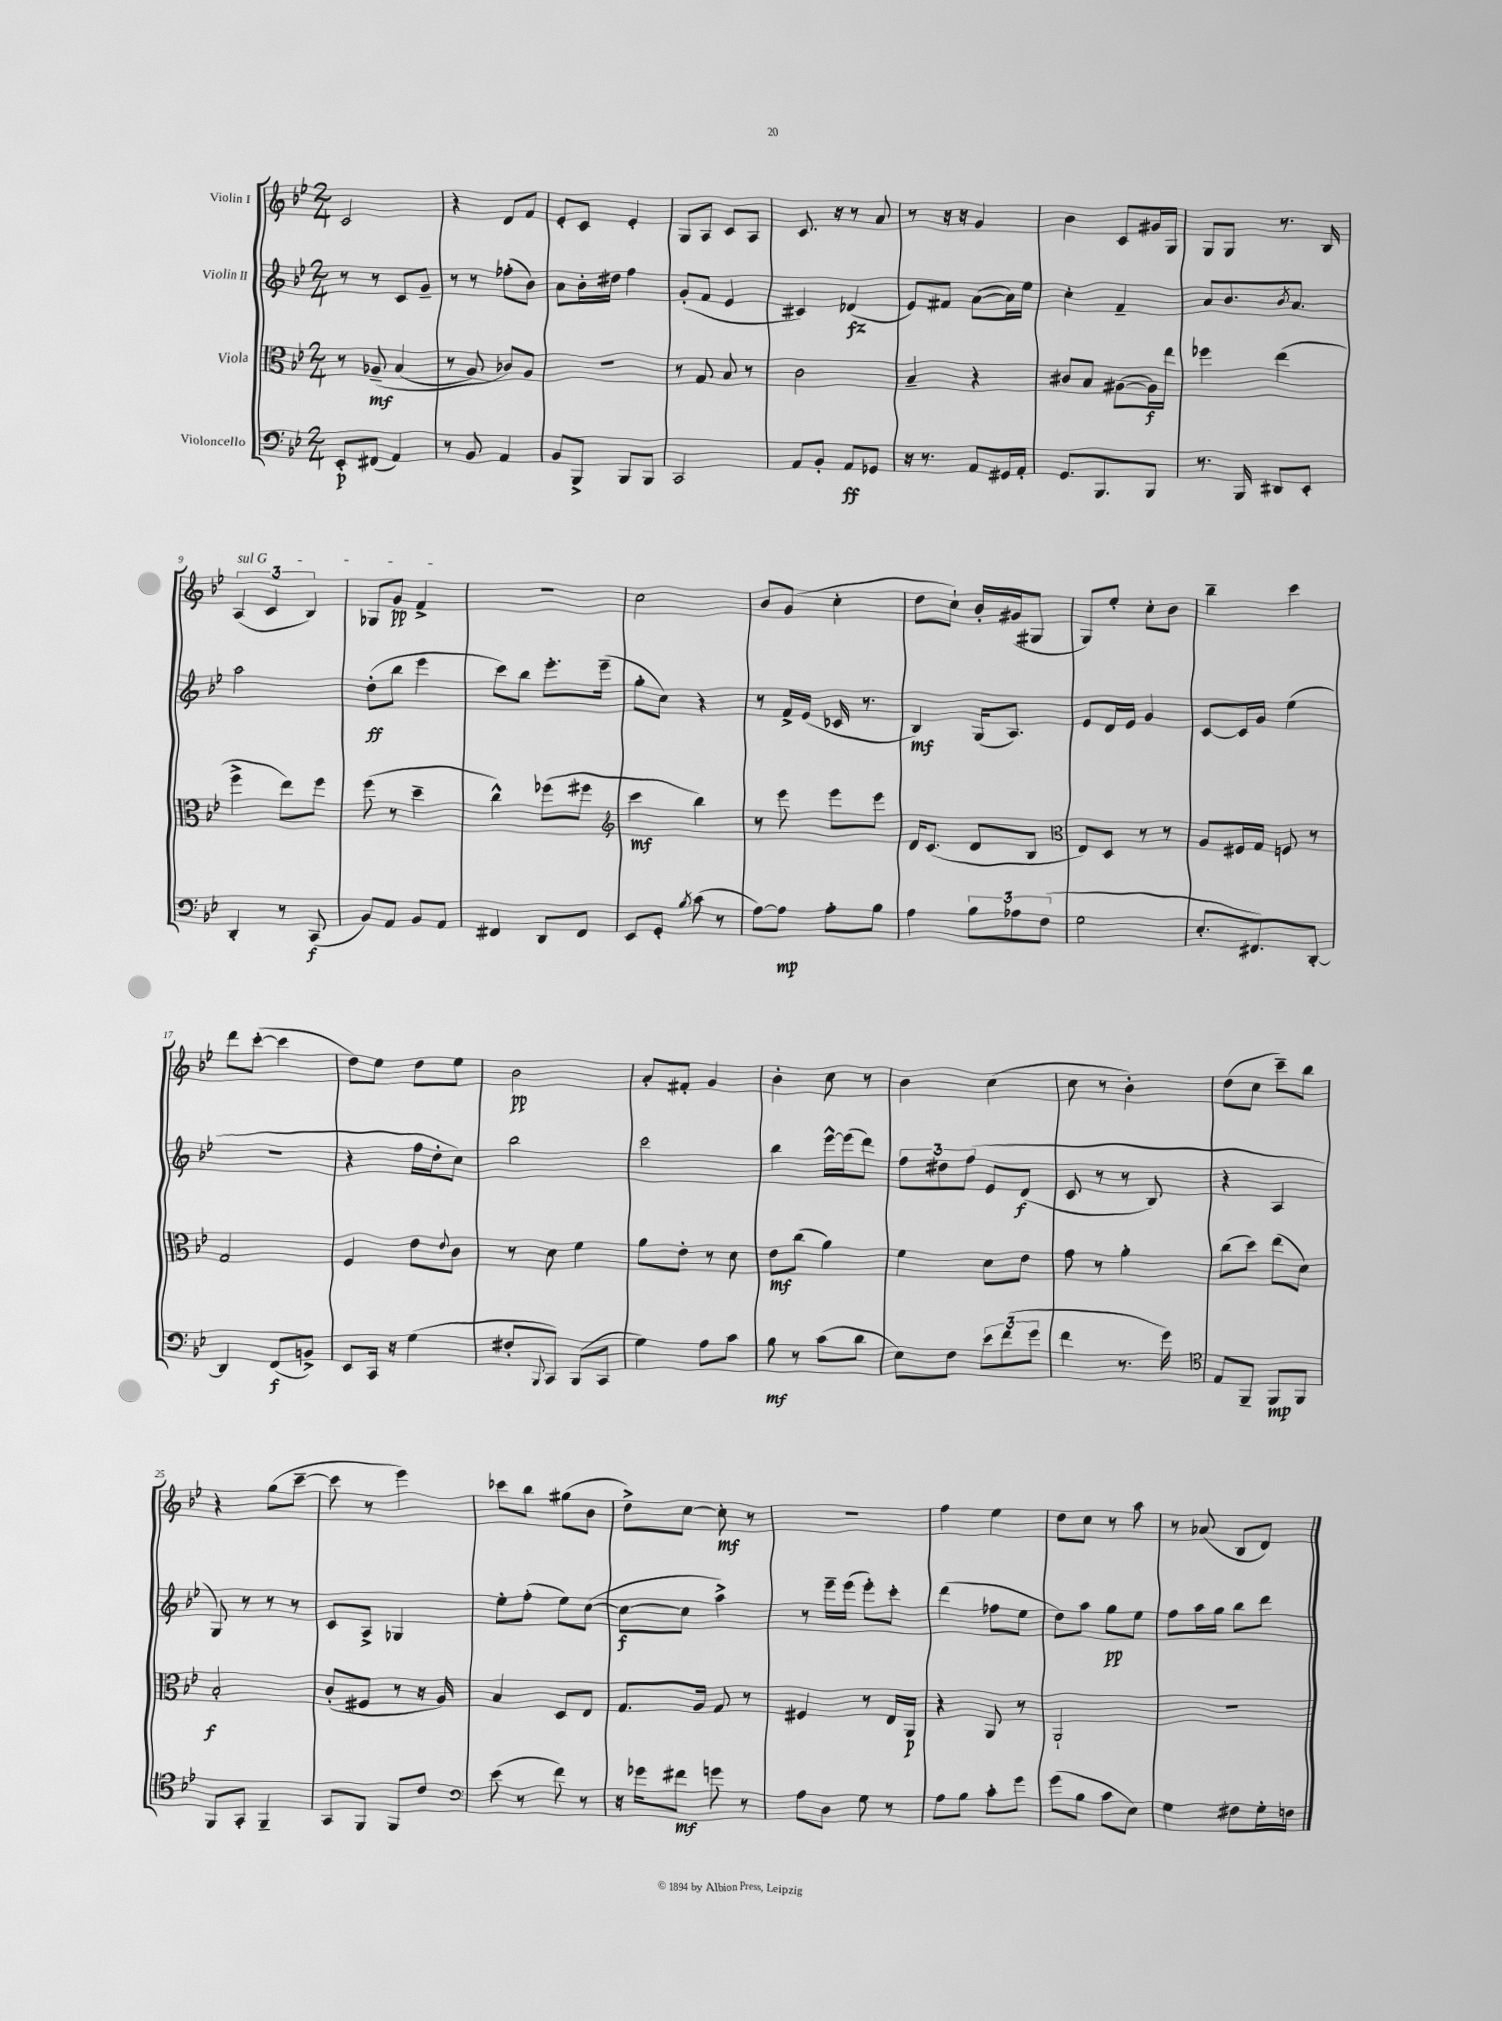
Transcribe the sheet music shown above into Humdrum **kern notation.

**kern	**kern	**kern	**kern
*staff4	*staff3	*staff2	*staff1
*clefF4	*clefC3	*clefG2	*clefG2
*k[b-e-]	*k[b-e-]	*k[b-e-]	*k[b-e-]
*M2/4	*M2/4	*M2/4	*M2/4
8EE-'/L	8r	8r	2c/
(8FF#/J	&(8A-~/	8r	.
4AA/)	(4B-/	8c/L	.
.	.	8g~/J	.
=	=	=	=
8r	8r	8r	4r
8BB-/	8A/)	8r	.
4AA/	8c-/L&)	(8ff-'\L	8d/L
.	8A/J	8b-\J)	8f/J
=	=	=	=
8BB-/L	2r	8a\L	8e-'/L
8BBB-^/J	.	16b-'\L	8c/J
.	.	16dd#\JJ	.
8BBB-/L	.	4ff\	4e-'/
8BBB-/J	.	.	.
=	=	=	=
2CC/	8r	(8g'/L	8G/L
.	8G/	8f/J	8A/J
.	8B-/	4e-/	8c/L
.	8r	.	8A/J
=	=	=	=
8AA/L	2c\	4c#/)	8.c/
8BB-'/J	.	.	.
.	.	.	16r
8AA/L	.	(4d-/	8r
8GG-/J	.	.	8a/
=	=	=	=
16r	4B-~/	8e-/L)	8r
8.r	.	.	.
.	.	8f#/J	16r
.	.	.	16r
8AA/L	4r	([8a\L	4g/
16GG#/L	.	16a\]L)	.
16AA'/JJ	.	16ee-\JJ	.
=	=	=	=
8.GG/L	8c#/L	4cc'\	4b-\
.	8B-/J	.	.
8.BBB-/	.	.	.
.	([8A#\L	4f~/	8c/L
8BBB-/J	16A#\]L)	.	16g#/L
.	16ee-\JJ	.	16G/JJ
=	=	=	=
8.r	4ff-\	8a/L	8G/L
.	.	8.b-/	8G/J
16BBB-/	.	.	.
8DD#/L	(4ee-\	.	8.r
.	.	8qb-/	.
.	.	8.a/J	.
8EE-'/J	.	.	.
.	.	.	16B-/
=	=	=	=
4DD'/	4ff^\	2aa\	(6A/
.	.	.	6c/
8r	8ee-\L)	.	.
.	.	.	6B-/)
(8CC/	8ff\J	.	.
=	=	=	=
8BB-/L)	(8ff\	(8dd'\L	8G-/L
8AA/J	8r	8bb-\J	8g/J
8BB-/L	4dd~\	4eee-\	4f^/
8AA/J	.	.	.
=	=	=	=
4FF#/	4cc^^\)	8ccc\L)	2r
.	.	8bb-\J	.
8DD/L	(8ff-\L	8.eee-'\L	.
8FF#/J	8ff#\J	.	.
.	.	(16eee-~\Jk	.
=	=	=	=
*	*clefG2	*	*
8EE-/L	4ccc\	8gg'\L	2cc\
8GG'/J	.	8cc\J)	.
8qB-/	.	.	.
(8c\	4bb-\)	4r	.
8r	.	.	.
=	=	=	=
[8A\L)	8r	8r	8b-/L
8A\]J	8eee-\	16f^/LL	(8g/J
.	.	(16e-/JJ	.
8A'\L	8eee-\L	16c-/	4cc'\
.	.	8.r	.
8B-\J	8eee-\J	.	.
=	=	=	=
4A\	16d/LK	4B-/)	8dd\L
.	(8.c/J	.	.
.	.	.	8cc`\J)
12B-\L	8d/L	(16G/LK	16b-'/LL
.	.	8.A/J)	(16g#/J
12A-\	.	.	.
.	8B-/J	.	8G#/J
(12F\J	.	.	.
=	=	=	=
*	*clefC3	*	*
2G\	8E-/L)	8e-/L	8G/L)
.	8D/J	16d/L	8ee-'/J
.	.	16e-/JJ	.
.	8r	4g/	8cc'\L
.	8r	.	8b-\J
=	=	=	=
8.E-'/L	8A/L	[8c/L	4bb-~\
.	16F#/L	16c/]L	.
8.FF#/)	16G/JJ	16g/JJ	.
.	8F/	(4ee-\	4ccc\
[8DD'/J	8r	.	.
=	=	=	=
4DD/]	2G/	2r	8ddd\L
.	.	.	([8ccc'\J
(8FF/L	.	.	4ccc\]
8BB^/J)	.	.	.
=	=	=	=
8EE-/L	4F/	4r	8dd\L)
16CC/Jk	.	.	8ee-\J
16r	.	.	.
(4G\	8e-\L	16ff\LL	8dd\L
.	.	16dd'\J	.
.	8qqe-/	.	.
.	8c\J	8cc\J)	8ee-\J
=	=	=	=
8F#'/L	8r	2bb-\	2b-\
8qqBBB-/	.	.	.
8CC/J)	8d\	.	.
(8BBB-/L	4f\	.	.
8CC/J	.	.	.
=	=	=	=
4G\)	8a\L	2ccc\	8a'/L
.	8e-'\J	.	8f#'/J
8A\L	8r	.	4g/
8c\J	8d\	.	.
=	=	=	=
8B-\	8e-\L	4bb-\	4b-'\
8r	(8cc\J	.	.
(8c\L	4a\)	[16eee-^^\LL	8cc\
.	.	(16eee-\]J	.
8d\J	.	8ddd\J)	8r
=	=	=	=
8E-\L)	4f\	12ff\L	4b-\
.	.	12dd#\	.
8F\J	.	.	.
.	.	&(12ff\J	.
12e-\L	8d\L	8e-/L	(4cc\
(12f\	.	.	.
.	8e-\J	(8d/J	.
12g\J	.	.	.
=	=	=	=
4f\	8g\	8c/	8cc\
.	8r	8r	8r
8.r	4a'\	8r	4b-'\)
.	.	8B-/)	.
16g\)	.	.	.
=	=	=	=
*clefC4	*	*	*
8E-/L	(8cc\L	4r	(8dd\L
8FF~/J	8dd\J)	.	8cc\J
8FF/L	(8ee-\L	4A/	8ccc~\L)
8FF/J	8d\J)	.	8bb-\J
=	=	=	=
8FF/L	2B-'/	8G/&)	4r
8GG'/J	.	8r	.
4FF~/	.	8r	(8gg\L
.	.	8r	[8ccc~\J
=	=	=	=
8GG/L	(8c'/L	8c/L	8ccc\]
8FF/J	8F#/J	8A^/J	8r
8FF/L	8r	4G-/	4eee-\)
8c/J	16r	.	.
.	16A/)	.	.
=	=	=	=
*clefF4	*	*	*
(8e-\	4B-/	8ee-'\L	8ccc-\L
8r	.	(8ff'\J	8bb-\J
8f\)	8D/L	8ee-\L)	(8gg#\L
8r	8E-/J	([8cc\J	8b-\J
=	=	=	=
16r	8.G/L	8cc\_L	8dd^\L)
16g-\LK	.	.	.
8f#\J	.	8cc\]J	[8cc\J
.	16A/Jk	.	.
8g\	8G/	4aa^\)	8cc'\]
8r	8r	.	8r
=	=	=	=
8A\L	4F#/	8r	2r
8D\J	.	16eee-~\LL	.
.	.	(16eee-\JJ	.
8G\	8r	8eee-'\L)	.
8r	16E-/LL	8ccc'\J	.
.	16AA/JJ	.	.
=	=	=	=
8A\L	4r	(4ddd\	4ff\
8B-\J	.	.	.
8c'\L	8AA/	8ff-\L	4ee-\
8g\J	8r	8ee-\J	.
=	=	=	=
(8g\L	2AA`/	8dd\L)	8dd\L
8B-\J	.	8aa\J	8cc\J
8c\L	.	8gg\L	8r
8E-\J)	.	8ee-\J	8aa\
=	=	=	=
4G\	2r	8ff\L	8r
.	.	16aa\L	(8a-/
.	.	16gg\JJ	.
8F#\L	.	8bb-\L	8B-/L
16G'\L	.	8ddd\J	8d/J)
16F\JJ	.	.	.
==	==	==	==
*-	*-	*-	*-
